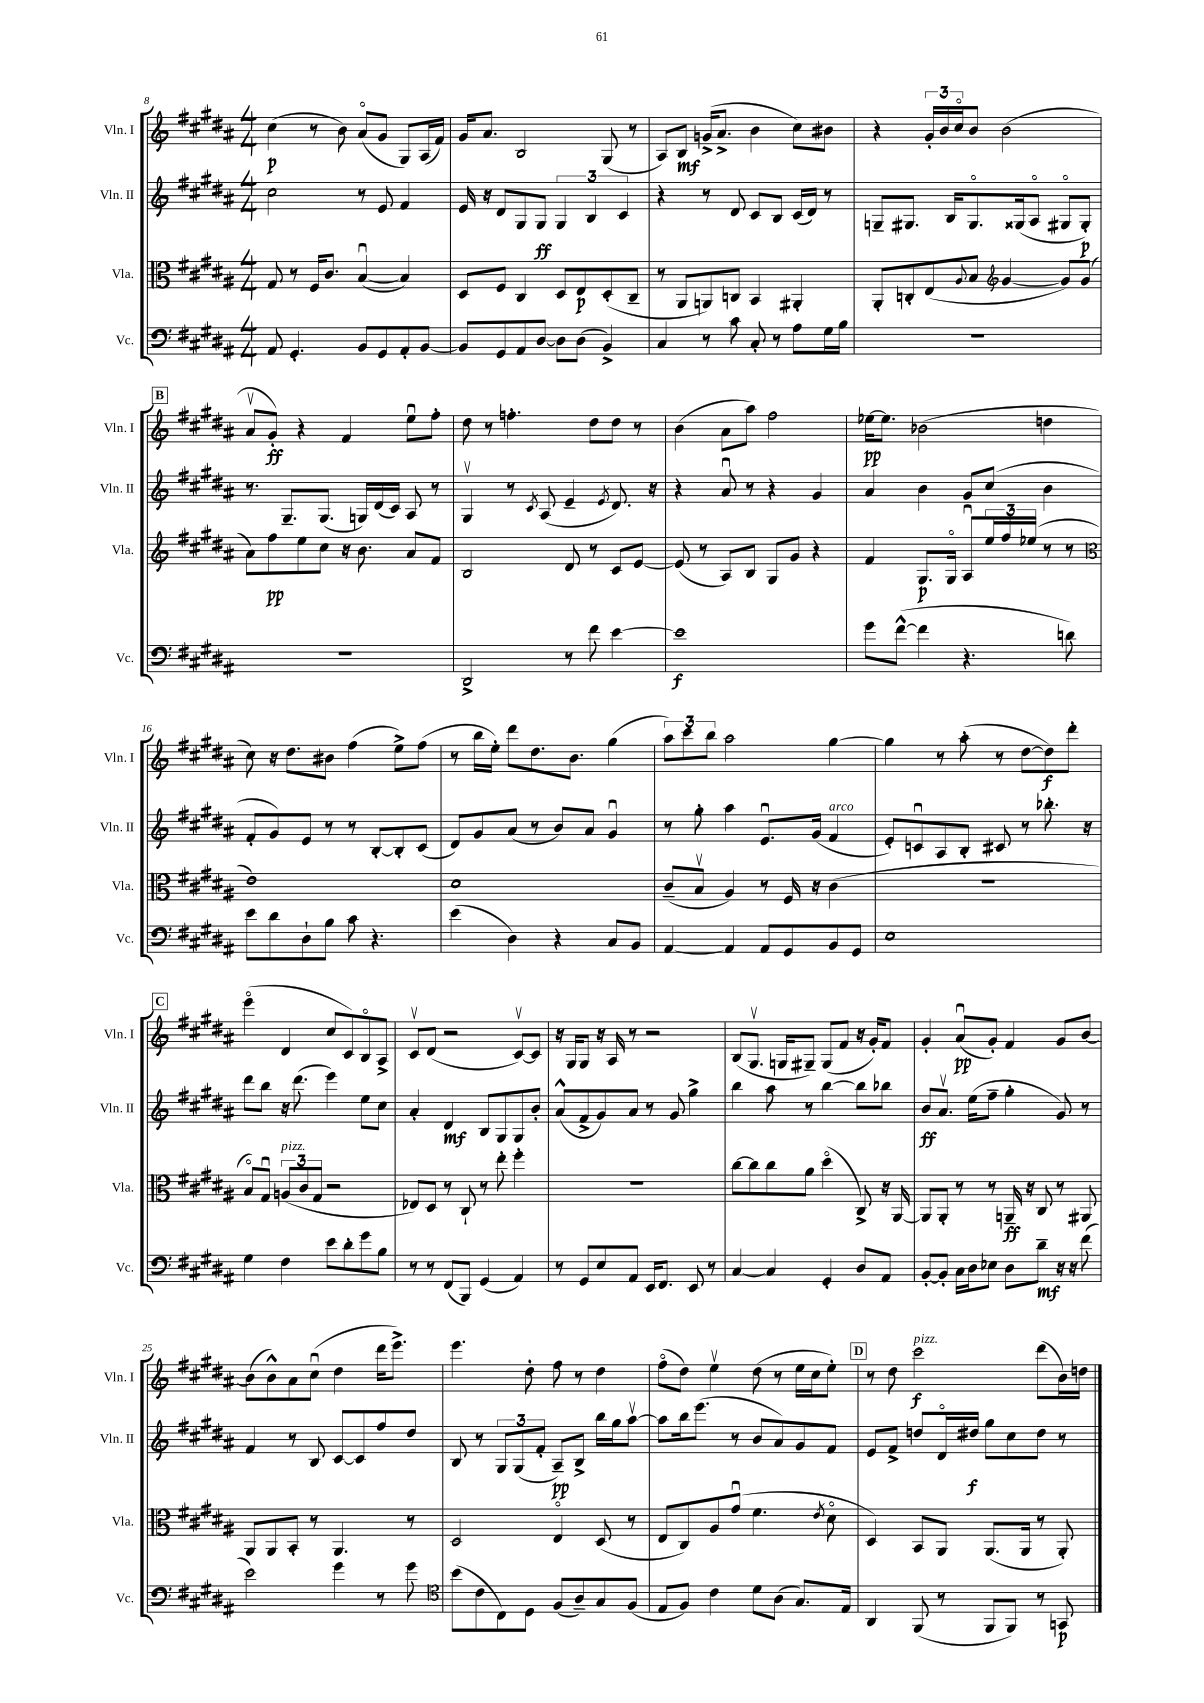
<<
\new StaffGroup <<
\new Staff = "s0" \with { instrumentName = "Vln. I" shortInstrumentName = "Vln. I" } {
    \clef treble \key b \major \numericTimeSignature \time 4/4
    cis''4\p( r8 b'8) ais'8\flageolet( gis'8 gis8) ais16( fis'16) |
    gis'16 ais'8. b2 gis8( r8 |
    ais8) b8\mf g'16->( ais'8.-> b'4 cis''8) bis'8 |
    r4 \tuplet 3/2 { gis'16-. b'16 cis''16\flageolet } b'8 b'2( |
    \mark \markup { \box "B" } ais'8\upbow gis'8-.\ff) r4 fis'4 e''8\downbow fis''8-. |
    dis''8 r8 f''4.-. dis''8 dis''8 r8 |
    b'4( ais'8 ais''8) fis''2 |
    ees''16~\pp ees''8. bes'2( d''4 |
    cis''8) r16 dis''8. bis'8 fis''4( e''8->) fis''8( |
    r8 b''16 e''16-.) dis'''8 dis''8. b'8. gis''4( |
    \tuplet 3/2 { ais''8) cis'''8 b''8 } ais''2 gis''4~ |
    gis''4 r8 ais''8-.( r8 dis''8~ dis''8\f) dis'''8-. |
    \mark \markup { \box "C" } e'''4\flageolet( dis'4 cis''8 cis'8) b8\flageolet ais8-> |
    cis'8\upbow dis'8( r2 cis'8~\upbow) cis'8 |
    r16 gis16 gis8 r16 ais16 r8 r2 |
    b8( gis8.\upbow g16 gis8--) gis8( fis'8 r16 gis'16-.) fis'8 |
    gis'4-. ais'8\downbow\pp( gis'8-.) fis'4 gis'8 b'8~ |
    b'8( b'8-^) ais'8 cis''8\downbow( dis''4 dis'''16 e'''8.->) |
    e'''4. dis''8-. fis''8 r8 dis''4 |
    fis''8\flageolet( dis''8) e''4\upbow dis''8( r8 e''16 cis''16 e''8-.) |
    \mark \markup { \box "D" } r8 dis''8 cis'''2\f^\markup { \italic "pizz." } dis'''8( b'16) d''16 \bar "|." |
}
\new Staff = "s1" \with { instrumentName = "Vln. II" shortInstrumentName = "Vln. II" } {
    \clef treble \key b \major \numericTimeSignature \time 4/4
    cis''2 r8 e'8 fis'4 |
    e'16 r16 dis'8 gis8 gis8\ff \tuplet 3/2 { gis4 b4 cis'4 } |
    r4 r8 dis'8 cis'8 b8 cis'16( dis'16) r8 |
    g8-- gis8. b16 gis8.\flageolet gisis16( ais8\flageolet gis8\flageolet gis8-.\p) |
    \mark \markup { \box "B" } r8. gis8.-- gis8.( g16) dis'16( cis'16) ais8 r8 |
    gis4\upbow r8 \acciaccatura { cis'8 } ais8( e'4-- \acciaccatura { e'8 } dis'8.) r16 |
    r4 ais'8\downbow r8 r4 gis'4 |
    ais'4 b'4 gis'8 cis''8( b'4 |
    fis'8-. gis'8) e'8 r8 r8 b8~-. b8-. cis'8( |
    dis'8) gis'8 ais'8( r8 b'8) ais'8 gis'4\downbow |
    r8 gis''8-. ais''4 e'8.\downbow gis'16( fis'4^\markup { \italic "arco" } |
    e'8-.) c'8\downbow ais8 b8-. cis'8 r8 bes''8.-. r16 |
    \mark \markup { \box "C" } dis'''8 b''8 r16 dis'''8.( e'''4) e''8 cis''8 |
    ais'4-. dis'4\mf b8 gis8 gis8 b'8-. |
    ais'8-^( fis'8-> gis'8) ais'8 r8 gis'8 gis''4-> |
    b''4 ais''8 r8 b''4~ b''8 bes''8 |
    b'8\ff ais'8.\upbow e''16( fis''8-- gis''4-. gis'8) r8 |
    fis'4 r8 b8 cis'8~ cis'8 fis''8 dis''8 |
    b8 r8 \tuplet 3/2 { gis8 gis8( fis'8-. } ais8--\pp) b8-> b''16 gis''16 ais''8~\upbow |
    ais''8 b''16 e'''8.( r8 b'8 ais'8) gis'8 fis'8 |
    \mark \markup { \box "D" } e'8 fis'8-> d''8 dis'16\flageolet dis''16\f gis''8 cis''8 dis''8 r8 \bar "|." |
}
\new Staff = "s2" \with { instrumentName = "Vla." shortInstrumentName = "Vla." } {
    \clef alto \key b \major \numericTimeSignature \time 4/4
    gis8 r8 fis16 cis'8. b4~\downbow( b4) |
    dis8 fis8 cis4 dis8 e8\p dis8-.( cis8-- |
    r8 ais,8 a,8) c8 b,4 ais,4-. |
    ais,8-. c8-. e8( \appoggiatura { ais8 } b8 \clef treble gis'4~ gis'8) gis'8( |
    \mark \markup { \box "B" } ais'8) fis''8\pp e''8 cis''8 r16 b'8. ais'8 fis'8 |
    b2 dis'8 r8 cis'8 e'8~ |
    e'8( r8 ais8) b8 gis8 gis'8 r4 |
    fis'4 gis8.\p gis16\flageolet ais8\downbow \tuplet 3/2 { e''16 fis''16 ees''16( } r8 r8 |
    \clef alto e'1) |
    dis'1 |
    cis'8--( b8\upbow ais4) r8 fis16 r16 cis'4( |
    R1 |
    \mark \markup { \box "C" } b8\flageolet) gis8\downbow \tuplet 3/2 { a8^\markup { \italic "pizz." }( cis'8 gis8 } r2 |
    ees8) dis8 r8 cis8-! r8 e''8-. fis''4-. |
    r1 |
    cis''8~ cis''8 cis''8 ais'8 dis''4\flageolet( cis8->) r16 ais,16~ |
    ais,8 ais,8-. r8 r8 a,16--\ff r16 cis8 r8 ais,8 |
    ais,8 ais,8 b,8-. r8 ais,4. r8 |
    dis2 e4\flageolet dis8( r8 |
    e8 cis8) ais8 gis'8\downbow( fis'4. \acciaccatura { e'8 } dis'8\flageolet |
    \mark \markup { \box "D" } dis4) b,8 ais,8 ais,8.( ais,16 r8 ais,8-.) \bar "|." |
}
\new Staff = "s3" \with { instrumentName = "Vc." shortInstrumentName = "Vc." } {
    \clef bass \key b \major \numericTimeSignature \time 4/4
    ais,8 gis,4.-. b,8 gis,8 ais,8-. b,8~ |
    b,8 gis,8 ais,8 dis8~ dis8 dis8( b,4->) |
    cis4 r8 cis'8 cis8-. r8 ais8 gis16 b16 |
    R1 |
    \mark \markup { \box "B" } R1 |
    dis,2-> r8 fis'8 e'4~ |
    e'1\f |
    gis'8 fis'8~-^( fis'4 r4. d'8) |
    e'8 dis'8 dis8-! b8 cis'8 r4. |
    e'4( dis4) r4 cis8 b,8 |
    ais,4~ ais,4 ais,8 gis,8 b,8 gis,8 |
    e1 |
    \mark \markup { \box "C" } gis4 fis4 e'8 dis'8-. gis'8 b8 |
    r8 r8 fis,8( b,,8) gis,4( ais,4) |
    r8 gis,8 e8 ais,8 e,16 fis,8. e,8 r8 |
    cis4~ cis4 gis,4-. dis8 ais,8 |
    b,8~-. b,8-. cis16 dis16 ees8 dis8 dis'8--\mf r16 r16 fis'8( |
    e'2) gis'4 r8 gis'8 |
    \clef tenor b'8( cis'8 cis8) dis8 fis8( ais8--) gis8 fis8( |
    e8 fis8) cis'4 dis'8 ais8( gis8.) e16 |
    \mark \markup { \box "D" } ais,4 fis,8( r8 fis,8 fis,8) r8 g,8\p \bar "|." |
}
>>
>>
\layout { \context { \Score currentBarNumber = #8 } }
